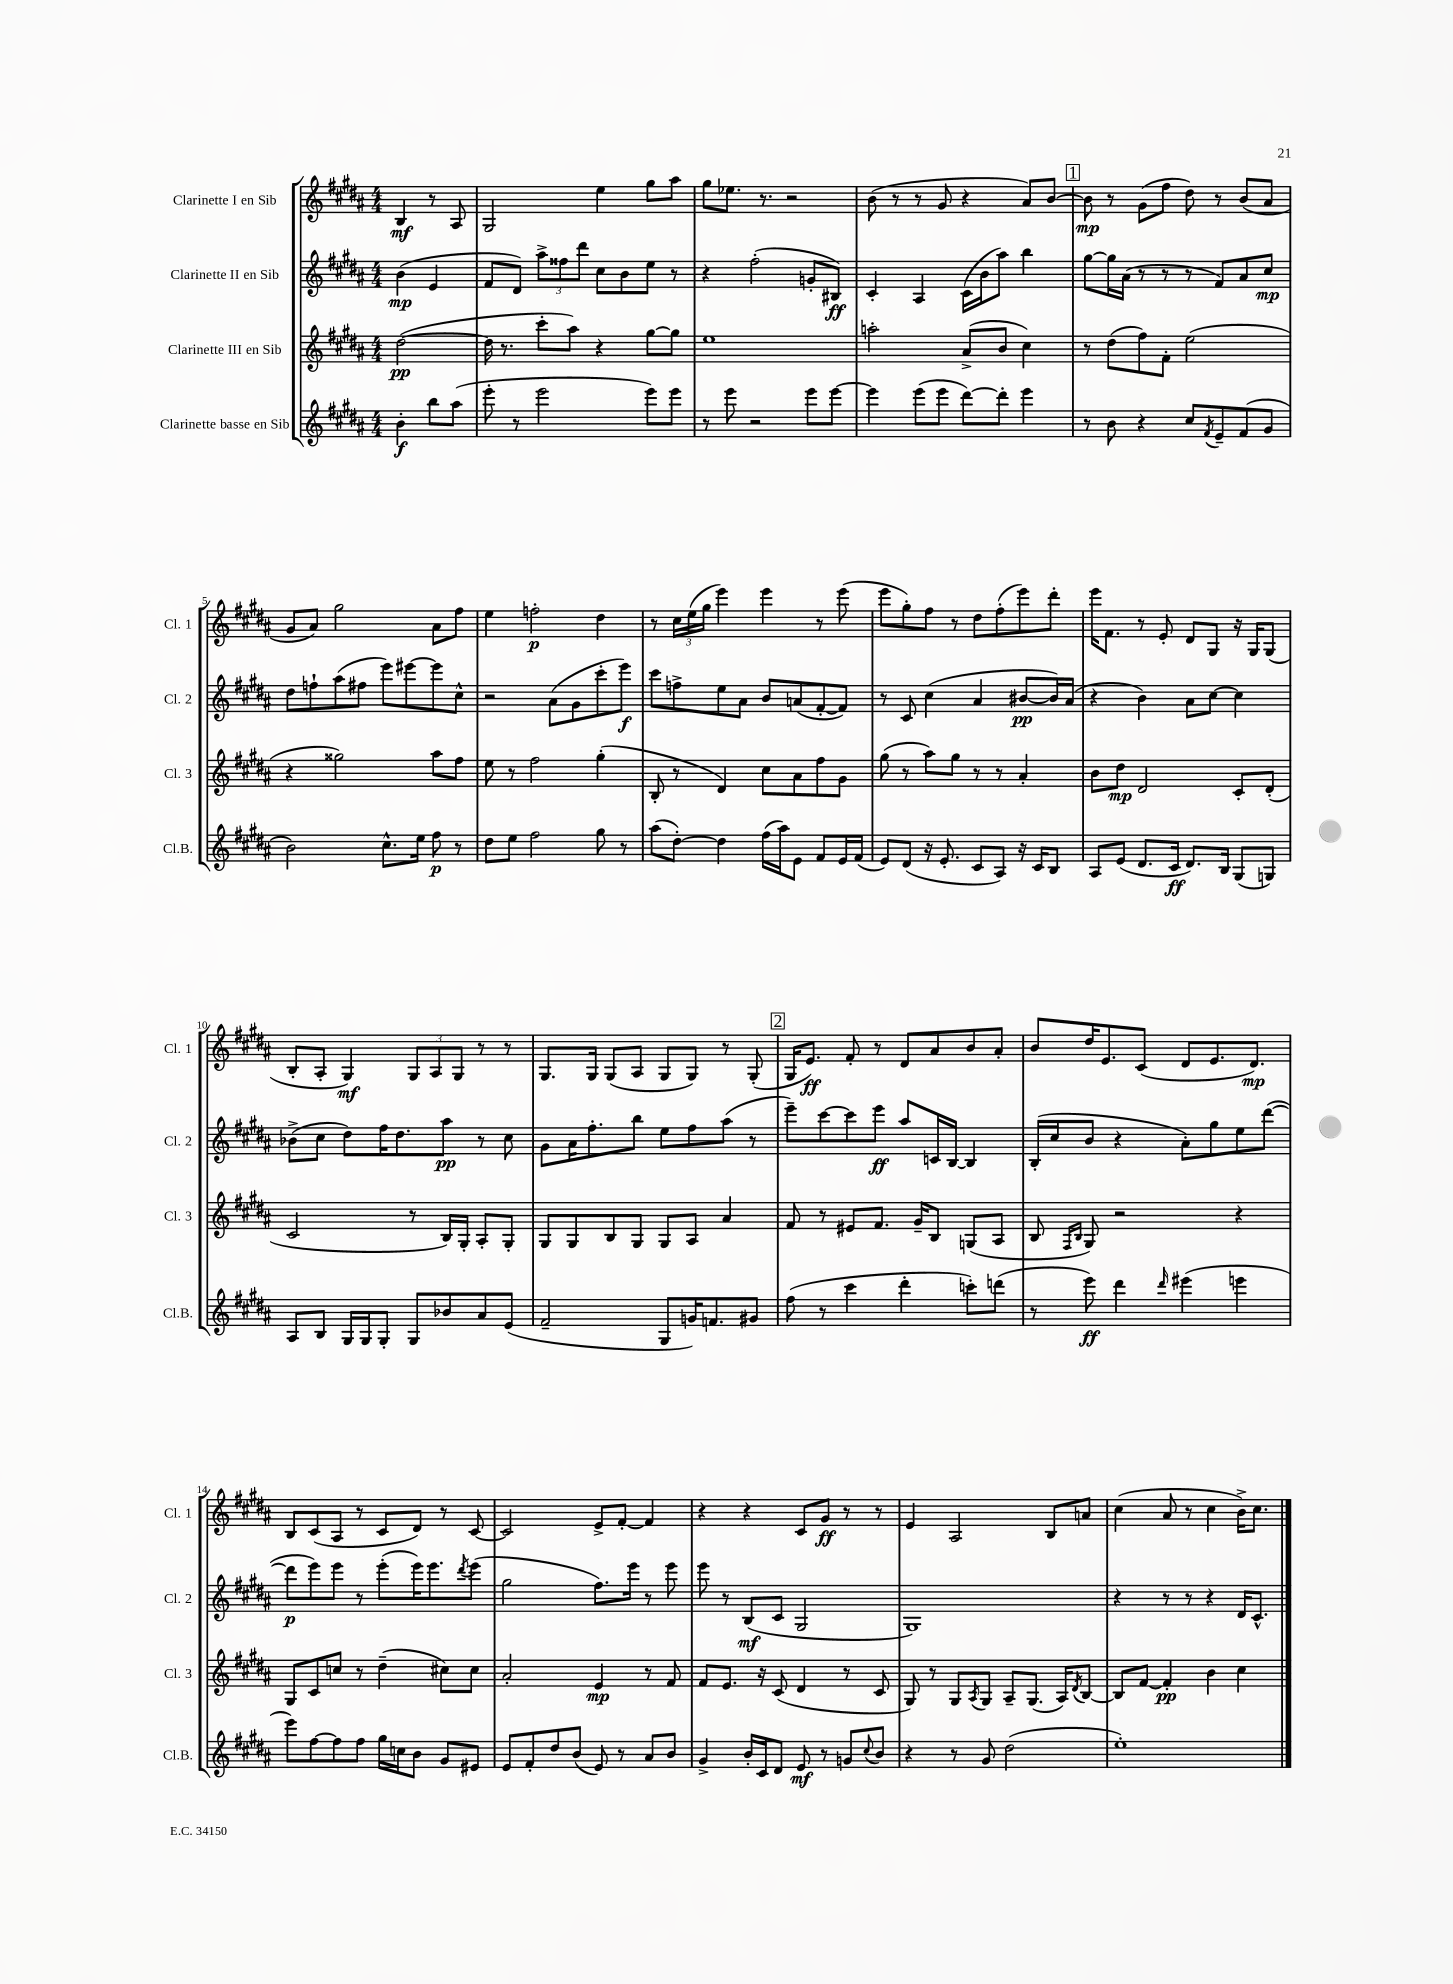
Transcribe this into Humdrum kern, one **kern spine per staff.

**kern	**dynam	**kern	**dynam	**kern	**dynam	**kern	**dynam
*part4	*part4	*part3	*part3	*part2	*part2	*part1	*part1
*staff4	*staff4	*staff3	*staff3	*staff2	*staff2	*staff1	*staff1
*I"Clarinette basse en Sib	*	*I"Clarinette III en Sib	*	*I"Clarinette II en Sib	*	*I"Clarinette I en Sib	*
*I'Cl.B.	*	*I'Cl. 3	*	*I'Cl. 2	*	*I'Cl. 1	*
*clefG2	*	*clefG2	*	*clefG2	*	*clefG2	*
*k[f#c#g#d#a#]	*	*k[f#c#g#d#a#]	*	*k[f#c#g#d#a#]	*	*k[f#c#g#d#a#]	*
*M4/4	*	*M4/4	*	*M4/4	*	*M4/4	*
=	=	=	=	=	=	=	=
4b'\	f	([2dd#\	pp	(4b\	mp	4B/	mf
8bb\L	.	.	.	4e/	.	8r	.
(8aa#\J	.	.	.	.	.	8A#/	.
=1	=1	=1	=1	=1	=1	=1	=1
8eee'\	.	16dd#\]	.	8f#/L	.	2G#/	.
.	.	8.r	.	.	.	.	.
8r	.	.	.	8d#/J)	.	.	.
2eee\	.	8ccc#'\L	.	12aa#^\L	.	.	.
.	.	.	.	12ff##X\	.	.	.
.	.	8aa#\J)	.	.	.	.	.
.	.	.	.	12ddd#\J	.	.	.
.	.	4r	.	8cc#\L	.	4ee\	.
.	.	.	.	8b\	.	.	.
8eee\L)	.	[8gg#\L	.	8ee\J	.	8gg#\L	.
8eee\J	.	8gg#\J]	.	8r	.	8aa#\J	.
=2	=2	=2	=2	=2	=2	=2	=2
8r	.	1ee	.	4r	.	8gg#\L	.
8eee\	.	.	.	.	.	8.ee-X\J	.
2r	.	.	.	(2ff#'\	.	.	.
.	.	.	.	.	.	8.r	.
.	.	.	.	.	.	2r	.
8eee\L	.	.	.	8gn'/L	.	.	.
[8eee\J	.	.	.	8B#X/J)	ff	.	.
=3	=3	=3	=3	=3	=3	=3	=3
4eee\]	.	2aan'\	.	4c#'/	.	(8b\	.
.	.	.	.	.	.	8r	.
(8eee\L	.	.	.	4A#/	.	8r	.
8eee\J	.	.	.	.	.	8g#/	.
[8ddd#\L)	.	(8a#^/L	.	(16c#\LL	.	4r	.
.	.	.	.	16b\J	.	.	.
8ddd#'\J]	.	8b/J	.	8aa#\J)	.	.	.
4eee\	.	4cc#\)	.	4bb\	.	8a#/L)	.
.	.	.	.	.	.	[8b/J	.
!!LO:REH:place=s1:t=1
=4	=4	=4	=4	=4	=4	=4	=4
8r	.	8r	.	[8gg#\L	.	8b\]	mp
8b\	.	(8dd#\L	.	16gg#\L]	.	8r	.
.	.	.	.	(16a#\JJ	.	.	.
4r	.	8ff#\)	.	8r	.	(8g#\L	.
.	.	8f#'\J	.	8r	.	8ff#\J	.
8cc#/L	.	(2ee\	.	8r	.	8dd#\)	.
8qf#/	.	.	.	.	.	.	.
8e~/	.	.	.	8f#/L)	.	8r	.
(8f#/	.	.	.	8a#/	.	(8b/L	.
8g#/J	.	.	.	8cc#/J	mp	8a#/J	.
!!LO:LB:g=z
=5	=5	=5	=5	=5	=5	=5	=5
2b\)	.	4r	.	8dd#\L	.	8g#/L	.
.	.	.	.	8ffn`\	.	8a#/J)	.
.	.	2gg##X\)	.	(8aa#\	.	2gg#\	.
.	.	.	.	8ff#X\J	.	.	.
8.cc#^^\L	.	.	.	8eee\L)	.	.	.
.	.	.	.	[8eee#X\	.	.	.
16ee\Jk	.	.	.	.	.	.	.
8ff#\	p	8aa#\L	.	8eee#\]	.	8a#\L	.
8r	.	8ff#\J	.	8cc#^^\J	.	8ff#\J	.
=6	=6	=6	=6	=6	=6	=6	=6
8dd#\L	.	8ee\	.	2r	.	4ee\	.
8ee\J	.	8r	.	.	.	.	.
2ff#\	.	2ff#\	.	.	.	2ffn'\	p
.	.	.	.	(8a#\L	.	.	.
.	.	.	.	8g#\	.	.	.
8gg#\	.	(4gg#'\	.	8ccc#'\	.	4dd#\	.
8r	.	.	.	8eee\J)	f	.	.
=7	=7	=7	=7	=7	=7	=7	=7
(8aa#\L	.	8B'/	.	8ccc#\L	.	8r	.
[8dd#'\J)	.	8r	.	8ffn^\	.	24cc#\LL	.
.	.	.	.	.	.	(24ee\	.
.	.	.	.	.	.	24gg#\JJ	.
4dd#\]	.	4d#/)	.	8ee\	.	4eee\)	.
.	.	.	.	8a#\J	.	.	.
(16ff#\LL	.	8cc#\L	.	8b/L	.	4eee\	.
16aa#\J)	.	.	.	.	.	.	.
8e\J	.	8a#\	.	(8an/	.	.	.
8f#/L	.	8ff#\	.	[8f#'/	.	8r	.
16e/L	.	8g#\J	.	8f#/J])	.	(8eee\	.
(16f#/JJ	.	.	.	.	.	.	.
=8	=8	=8	=8	=8	=8	=8	=8
8e/L)	.	(8gg#\	.	8r	.	8eee\L	.
(8d#/J	.	8r	.	8c#/	.	8gg#'\)	.
16r	.	8aa#\L)	.	(4cc#\	.	8ff#\J	.
8.e'/	.	.	.	.	.	.	.
.	.	8gg#\J	.	.	.	8r	.
8c#/L	.	8r	.	4a#/	.	8dd#\L	.
8A#/J)	.	8r	.	.	.	(8ff#'\	.
16r	.	4a#'/	.	[8b#X/L	pp	8eee\)	.
16c#/KL	.	.	.	.	.	.	.
8B/J	.	.	.	16b#/L])	.	8ddd#'\J	.
.	.	.	.	(16a#/JJ	.	.	.
=9	=9	=9	=9	=9	=9	=9	=9
8A#/L	.	8b\L	.	4r	.	16eee\KL	.
.	.	.	.	.	.	8.f#\J	.
(8e/J	.	8dd#\J	mp	.	.	.	.
8.d#/L	.	2d#/	.	4b\)	.	8r	.
.	.	.	.	.	.	8e'/	.
16c#/Jk	ff	.	.	.	.	.	.
8.d#/L)	.	.	.	8a#\L	.	8d#/L	.
.	.	.	.	[8cc#\J	.	8G#/J	.
16B/Jk	.	.	.	.	.	.	.
(8G#/L	.	8c#'/L	.	4cc#\]	.	16r	.
.	.	.	.	.	.	16G#/KL	.
8Gn/J)	.	(8d#'/J	.	.	.	(8G#/J	.
!!LO:LB:g=z
=10	=10	=10	=10	=10	=10	=10	=10
8A#/L	.	2c#/	.	(8b-X^\L	.	8B'/L	.
8B/J	.	.	.	8cc#\J	.	8A#'/J	.
16G#/LL	.	.	.	8dd#\L)	.	4G#/)	mf
16G#/J	.	.	.	.	.	.	.
8G#'/J	.	.	.	16ff#\K	.	.	.
.	.	.	.	8.dd#\	.	.	.
8G#/L	.	8r	.	.	.	12G#/L	.
.	.	.	.	.	.	12A#/	.
8b-X/	.	16B/LL)	.	8aa#\J	pp	.	.
.	.	.	.	.	.	12G#/J	.
.	.	16G#'/JJ	.	.	.	.	.
8a#/	.	8A#'/L	.	8r	.	8r	.
(8e/J	.	8G#'/J	.	8cc#\	.	8r	.
=11	=11	=11	=11	=11	=11	=11	=11
2f#~/	.	8G#/L	.	8g#\L	.	8.G#/L	.
.	.	8G#/	.	16a#\K	.	.	.
.	.	.	.	8.ff#'\	.	16G#/Jk	.
.	.	8B/	.	.	.	(8G#/L	.
.	.	8G#/J	.	8bb\J	.	8A#/J	.
8G#/L	.	8G#/L	.	8ee\L	.	8G#/L	.
16gn/K)	.	8A#/J	.	8ff#\	.	8G#/J)	.
8.fn/	.	.	.	.	.	.	.
.	.	4a#/	.	(8aa#\J	.	8r	.
8g#X/J	.	.	.	8r	.	(8G#'/	.
!!LO:REH:place=s1:t=2
=12	=12	=12	=12	=12	=12	=12	=12
(8ff#\	.	8f#/	.	8eee~\L)	.	16G#/KL	.
.	.	.	.	.	.	8.e/J)	ff
8r	.	8r	.	[8ccc#\	.	.	.
4ccc#\	.	8e#X/L	.	8ccc#\]	.	8f#'/	.
.	.	8.f#/J	.	8eee\J	ff	8r	.
4ddd#'\	.	.	.	8aa#/L	.	8d#/L	.
.	.	16g#~/KL	.	.	.	.	.
.	.	8B/J	.	16cn/L	.	8a#/	.
.	.	.	.	[16B/JJ	.	.	.
8cccn'\L)	.	(8Gn/L	.	4B/]	.	8b/	.
(8dddn\J	.	8A#/J	.	.	.	8a#'/J	.
=13	=13	=13	=13	=13	=13	=13	=13
8r	.	8B/	.	(16B'/LL	.	8b/L	.
.	.	.	.	16cc#/J	.	.	.
.	.	16qqF#/LL	.	.	.	.	.
.	.	16qqB/JJ	.	.	.	.	.
8eee\)	ff	8G#/)	.	8b/J	.	16dd#/K	.
.	.	.	.	.	.	8.e/	.
4ddd#\	.	2r	.	4r	.	.	.
.	.	.	.	.	.	(8c#/J	.
16qqddd#/	.	.	.	.	.	.	.
(4eee#X\	.	.	.	8a#'\L)	.	8d#/L	.
.	.	.	.	8gg#\	.	8.e/	.
4eeen\	.	4r	.	8ee\	.	.	.
.	.	.	.	.	.	8.d#/J)	mp
.	.	.	.	([8ddd#\J	.	.	.
!!LO:LB:g=z
=14	=14	=14	=14	=14	=14	=14	=14
8eee\L)	.	8G#/L	.	8ddd#\L]	p	8B/L	.
[8ff#\	.	8c#/	.	8eee\)	.	(8c#/	.
8ff#\]	.	8ccn/J	.	8eee\J	.	8A#/J	.
8ff#\J	.	8r	.	8r	.	8r	.
16gg#\LL	.	(4dd#~\	.	(8eee'\L	.	8c#/L	.
16ccn\J	.	.	.	.	.	.	.
8b\J	.	.	.	16eee\K)	.	8d#/J)	.
.	.	.	.	8.eee\	.	.	.
8g#/L	.	8cc#X\L)	.	.	.	8r	.
.	.	.	.	8qddd#/	.	.	.
8e#X/J	.	8cc#\J	.	(8eee\J	.	[8c#/	.
=15	=15	=15	=15	=15	=15	=15	=15
8e/L	.	2a#'/	.	2gg#\	.	2c#/]	.
8f#'/	.	.	.	.	.	.	.
8dd#/	.	.	.	.	.	.	.
(8b/J	.	.	.	.	.	.	.
8e/)	.	4e/	mp	8.ff#\L)	.	8e^/L	.
8r	.	.	.	.	.	[8f#'/J	.
.	.	.	.	16eee\Jk	.	.	.
8a#/L	.	8r	.	8r	.	4f#/]	.
8b/J	.	8f#/	.	8eee\	.	.	.
=16	=16	=16	=16	=16	=16	=16	=16
4g#^/	.	8f#/L	.	8eee\	.	4r	.
.	.	8.e/J	.	8r	.	.	.
16b'/LL	.	.	.	(8B/L	mf	4r	.
16c#/J	.	16r	.	.	.	.	.
8d#/J	.	(8c#/	.	8c#/J	.	.	.
8e/	mf	4d#/	.	2G#/	.	8c#/L	.
8r	.	.	.	.	.	8g#/J	ff
8gn/L	.	8r	.	.	.	8r	.
8qqcc#/	.	.	.	.	.	.	.
8b/J	.	8c#/	.	.	.	8r	.
=17	=17	=17	=17	=17	=17	=17	=17
4r	.	8G#/)	.	1G#)	.	4e/	.
.	.	8r	.	.	.	.	.
8r	.	8G#/L	.	.	.	2A#/	.
.	.	8qA#/	.	.	.	.	.
8g#/	.	8G#/J	.	.	.	.	.
(2dd#\	.	8A#~/L	.	.	.	.	.
.	.	(8.G#/J	.	.	.	.	.
.	.	.	.	.	.	8B/L	.
.	.	16A#/KL)	.	.	.	.	.
.	.	8qd#/	.	.	.	.	.
.	.	[8B/J	.	.	.	8an/J	.
=18	=18	=18	=18	=18	=18	=18	=18
1ee')	.	8B/L]	.	4r	.	(4cc#\	.
.	.	[8f#/J	.	.	.	.	.
.	.	4f#'/]	pp	8r	.	8a#/	.
.	.	.	.	8r	.	8r	.
.	.	4b\	.	4r	.	4cc#\	.
.	.	4cc#\	.	16d#/KL	.	16b^\KL)	.
.	.	.	.	8.c#^^/J	.	8.cc#\J	.
==	==	==	==	==	==	==	==
*-	*-	*-	*-	*-	*-	*-	*-
